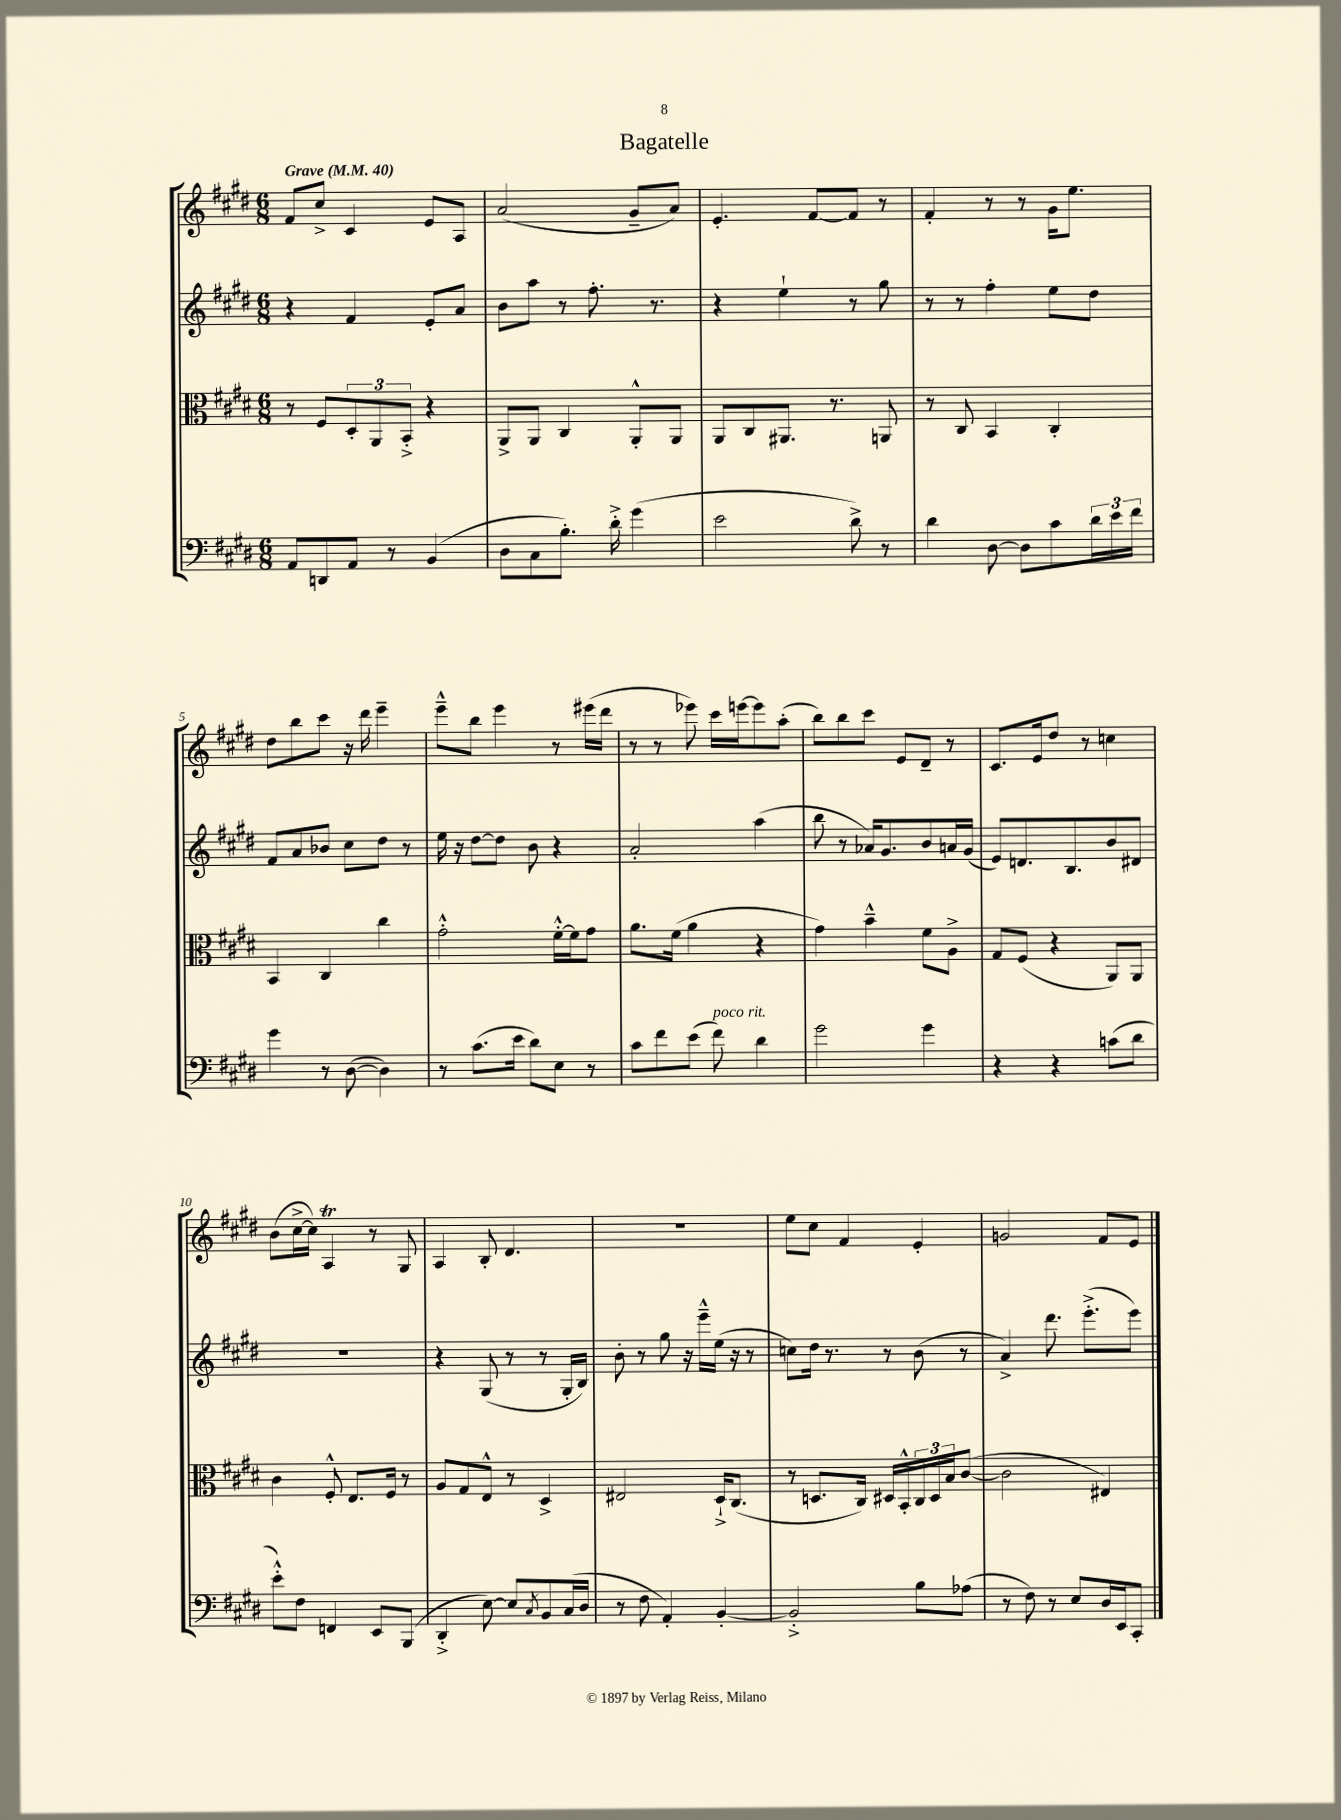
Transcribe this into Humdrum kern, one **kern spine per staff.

**kern	**kern	**kern	**kern
*staff4	*staff3	*staff2	*staff1
*clefF4	*clefC3	*clefG2	*clefG2
*k[f#c#g#d#]	*k[f#c#g#d#]	*k[f#c#g#d#]	*k[f#c#g#d#]
*M6/8	*M6/8	*M6/8	*M6/8
*MM40	*MM40	*MM40	*MM40
8AA	8r	4r	8f#
8DD	8F#	.	8cc#^
8AA	12D#'	4f#	4c#
.	12AA	.	.
8r	.	.	.
.	12BB'^	.	.
(4BB	4r	8e'	8e
.	.	8a	8A
=	=	=	=
8D#	8AA^	8b	(2a
8C#	8AA	8aa	.
8.B')	4C#	8r	.
.	.	8.ff#'	.
16d#'^	.	.	.
(4g#	8AA'^^	.	8g#~
.	.	8.r	.
.	8AA	.	8a)
=	=	=	=
2e	8AA	4r	4.e'
.	8C#	.	.
.	8.AA#	4ee`	.
.	.	.	[8f#
.	8.r	.	.
8d#^)	.	8r	8f#]
8r	8AA	8gg#	8r
=	=	=	=
4d#	8r	8r	4f#'
.	8C#	8r	.
[8D#	4BB	4ff#'	8r
8D#]	.	.	8r
8c#	4C#'	8ee	16g#
.	.	.	8.ee
24d#	.	8dd#	.
24e	.	.	.
24f#	.	.	.
=	=	=	=
4g#	4BB	8f#	8dd#
.	.	8a	8bb
8r	4C#	8b-	8ccc#
([8D#	.	8cc#	16r
.	.	.	16ddd#
4D#])	4cc#	8dd#	4eee~
.	.	8r	.
=	=	=	=
8r	2g#'^^	16ee	8eee~^^
.	.	16r	.
(8.c#	.	[8dd#	8bb
.	.	8dd#]	4eee
16e	.	.	.
8d#)	.	8b	.
8E	[16f#'^^	4r	8r
.	16f#]	.	.
8r	8g#	.	(16eee#
.	.	.	16ddd#
=	=	=	=
8c#	8.a	2a'	8r
8f#	.	.	8r
.	(16f#	.	.
(8e	4a	.	8eee-)
8f#)	.	.	16ccc#
.	.	.	[16eee
4d#	4r	(4aa	8eee]
.	.	.	(8aa'
=	=	=	=
2g#	4g#)	8bb	8bb)
.	.	8r	8bb
.	4b~^^	16a-)	8ccc#
.	.	8.g#	.
.	.	.	8e
4g#	8f#	8b	8d#~
.	8A^	16a	8r
.	.	(16g#	.
=	=	=	=
4r	8G#	8e)	8.c#
.	(8F#	8.d	.
.	.	.	16e
4r	4r	.	8dd#
.	.	8.B	.
.	.	.	8r
(8c	8AA)	8b	4cc
8d#	8AA	8d#	.
=	=	=	=
8e'^^)	4c#	2.r	(8b
8F#	.	.	[16cc#^
.	.	.	16cc#])
4FF	8F#'^^	.	4A
.	8.E	.	.
8EE	.	.	8r
.	16F#	.	.
(8BBB	8r	.	8G#
=	=	=	=
4DD#'^	8A	4r	4A
.	8G#	.	.
[8E)	8E^^	(8G#	8B'
8E]	8r	8r	4.d#
8qC#	.	.	.
8BB	4D#^	8r	.
(16C#	.	16G#'	.
16D#	.	16B)	.
=	=	=	=
8r	2E#	8b'	2.r
8F#	.	8r	.
4AA')	.	8gg#	.
.	.	16r	.
.	.	16eee~^^	.
[4BB'	16D#`^	(16ee	.
.	(8.C#	16r	.
.	.	8r	.
=	=	=	=
2BB'^]	8r	8cc)	8ee
.	8.D	16dd#	8cc#
.	.	8.r	.
.	.	.	4f#
.	16C#)	.	.
.	16D#	8r	.
.	16BB'^^	.	.
8B	24C#	(8b	4e'
.	24D#	.	.
.	24B	.	.
(8A-	([8c#	8r	.
=	=	=	=
8r	2c#]	4a^)	2g
8F#)	.	.	.
8r	.	8.ddd#	.
8E	.	.	.
.	.	(8.eee'^	.
16D#	4E#)	.	8f#
16EE	.	.	.
8CC#'	.	8eee)	8e
==	==	==	==
*-	*-	*-	*-
